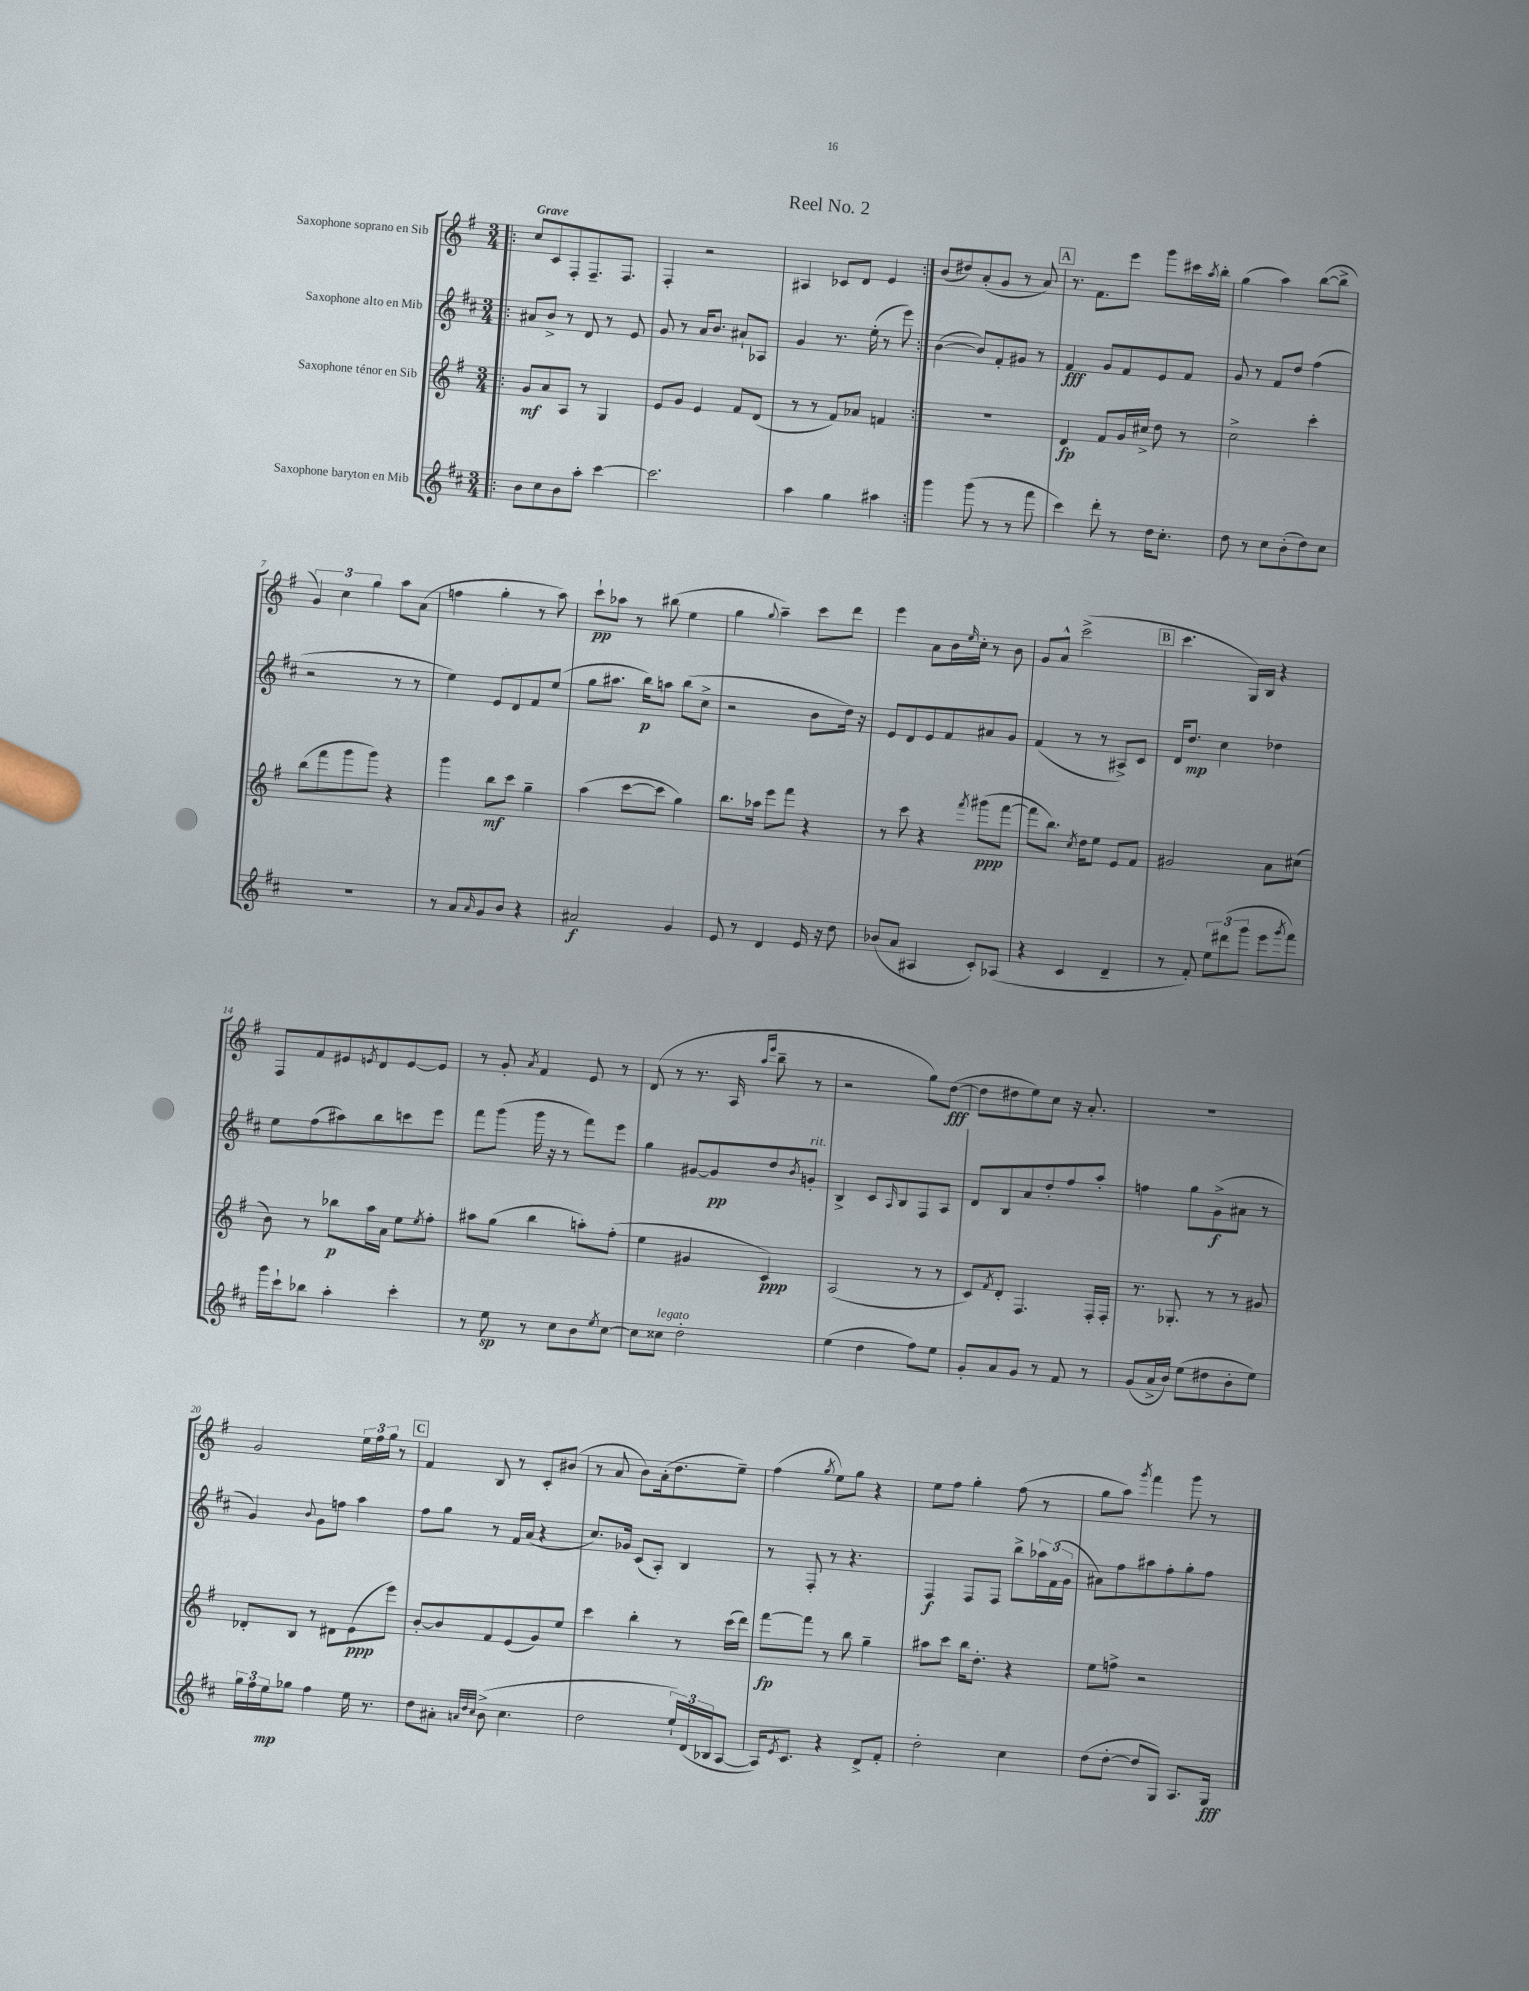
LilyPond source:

\header { title = "Reel No. 2" }
<<
\new StaffGroup <<
\new Staff = "s0" \with { instrumentName = "Saxophone soprano en Sib" } {
    \clef treble \key g \major \numericTimeSignature \time 3/4 \tempo "Grave"
    \repeat volta 2 { \bar ".|:" c''8 c'8 fis8-. fis8.-- fis8. |
    fis4-. r2 |
    ais4 ces'8 d'8 e'4 | }
    b'8( dis''8) a'8-.( g'8 r8 a'8) |
    \mark \markup { \box "A" } r8. fis'8. e'''8 g'''8 cis'''16 \acciaccatura { a''8 } b''16-. |
    g''4( a''4) b''8~( b''8-> |
    \tuplet 3/2 { g'4) c''4 g''4 } a''8 a'8( |
    f''4 g''4-. r8 a''8) |
    c'''8-!\pp aes''8 r8 bis''8( e''4 |
    g''4 \appoggiatura { g''8 } a''4--) c'''8 d'''8 |
    e'''4 a'8 b'16 \grace { e''16 } c''16-. r8 b'8 |
    g'8 a'8-^ c'''2->( |
    \mark \markup { \box "B" } c'''4. g16) b16 r4 |
    fis8 fis'8 eis'8 \acciaccatura { e'8 } d'8 e'8~ e'8 |
    r8 g'8-. \acciaccatura { a'8 } fis'4 e'8 r8 |
    d'8( r8 r8. a16 \grace { a''16 e'''16 } b''8-- r8 |
    r2 g''8) d''8~\fff( |
    d''8 dis''8 e''8) c''8 r16 a'8.-. |
    R2. |
    g'2 \tuplet 3/2 { e''16 fis''16 g''16 } r8 |
    \mark \markup { \box "C" } fis'4 b8 r8 c'8-. bis'8( |
    r8 a'8 b'8) a'16-.( d''8. e''8--) |
    fis''4( \acciaccatura { g''8 } e''8) g''8 r4 |
    e''8 fis''8 g''4-. fis''8( r8 |
    g''8 a''8) \acciaccatura { g'''8 } fis'''4 g'''8 r8 \bar "|." |
}
\new Staff = "s1" \with { instrumentName = "Saxophone alto en Mib" } {
    \clef treble \key d \major \numericTimeSignature \time 3/4
    \repeat volta 2 { \bar ".|:" ais'8 b'8-> r8 d'8 r8 e'8 |
    g'8 r8 a'16 b'8. ais'8-! aes8 |
    g'4 r8. e''16-.( r8 e'''8) | }
    b'4~( b'8) fis'8-. gis'8 r8 |
    \mark \markup { \box "A" } fis'4\fff g'8 fis'8 e'8 fis'8 |
    g'8 r8 fis'8 d''8 fis''4( |
    r2 r8 r8 |
    e''4) e'8 d'8 fis'8 e''8( |
    g''8 ais''8. b''16\p) a''8 b''8( cis''8-> |
    r2 b'8 d''16) r16 |
    e'8 d'8 e'8 fis'8 ais'8 g'8 |
    fis'4( r8 r8 ais8->) cis'8 |
    \mark \markup { \box "B" } d'16 d''8.\mp cis''4 des''4 |
    e''8 fis''8( ais''8) b''8 c'''8 e'''8 |
    fis'''8 g'''8( g'''16 r16 r8 fis'''8) e'''8 |
    g''4 gis'8~ gis'8\pp d''8 \acciaccatura { b'8 } g'8-.^\markup { \italic "rit." } |
    b4-> cis'8 \grace { a16 } b8 fis8 a8 |
    d'8 b8 a'8 d''8-. fis''8 a''8-. |
    f''4 g''8 g'8->\f( ais'8 r8 |
    g'4) \appoggiatura { b'8 } g'8 f''8 a''4 |
    \mark \markup { \box "C" } fis''8 g''8 r8 fis'16 a'16( r4 |
    cis''8.) ges'16 cis'8( a8-.) b4 |
    r8 fis8-. r8 r4. |
    fis4\f fis8 fis8 b''8-> \tuplet 3/2 { aes''16 fis'16( g'16 } |
    ais'8) fis''8 ais''8 fis''8-. g''8-. fis''8 \bar "|." |
}
\new Staff = "s2" \with { instrumentName = "Saxophone ténor en Sib" } {
    \clef treble \key g \major \numericTimeSignature \time 3/4
    \repeat volta 2 { \bar ".|:" g'8\mf a'8 a8 r8 g4 |
    e'8 g'8 e'4 fis'8 d'8( |
    r8 r8 fis'8) aes'8 f'4 | }
    R2. |
    \mark \markup { \box "A" } d'4\fp fis'8 g'16 cis''16-> d''8 r8 |
    c''2-> c'''4-. |
    b''8( fis'''8 g'''8 g'''8) r4 |
    g'''4 b''8\mf c'''8 g''4-- |
    a''4( c'''8~ c'''8 g''4) |
    b''8. aes''16 e'''8 fis'''8 r4 |
    r8 c'''8 r4 \acciaccatura { fis'''8 } gis'''8\ppp( fis'''8~ |
    fis'''8 b''8.) \acciaccatura { c''8 } d''16 e''8 e'8 fis'8 |
    \mark \markup { \box "B" } gis'2 a'8 cis''8( |
    b'8) r8 bes''8\p a''16 a'16 e''8 \acciaccatura { e''8 } fis''8-. |
    ais''8 g''8( b''4 a''8-.) fis''8-.( |
    e''4 gis'4 c'4\ppp) |
    a2( r8 r8 |
    c'8) \acciaccatura { fis'8 } d'8-. fis4. fis16-. fis16-. |
    r8. ges8.-. r8 r8 gis'8 |
    des'8-. b8 r8 dis'8 e'8\ppp( e'''8) |
    \mark \markup { \box "C" } b'8~-. b'8 fis'8 e'8( g'8) e''8 |
    c'''4 b''4-. r8 c'''16( d'''16) |
    fis'''8~\fp fis'''8 r8 b''8 g''4-- |
    ais''8 c'''8 b''16 d''8.-. r4 |
    e''8 f''8-> r2 \bar "|." |
}
\new Staff = "s3" \with { instrumentName = "Saxophone baryton en Mib" } {
    \clef treble \key d \major \numericTimeSignature \time 3/4
    \repeat volta 2 { \bar ".|:" b'8 cis''8 b'8 a''8-. cis'''4~ |
    cis'''2. |
    a''4 g''4 ais''4 | }
    g'''4 g'''8( r8 r8 fis'''8 |
    \mark \markup { \box "A" } cis'''4) d'''8-. r8 d''16 cis''8.-. |
    d''8 r8 cis''8 b'8-.( d''8) cis''8 |
    R2. |
    r8 a'8 \grace { a'16 } g'8 b'8 r4 |
    ais'2\f g'4 |
    e'8 r8 d'4 e'16 r16 d''8 |
    bes'8( a'8 ais4 cis'8-.) aes8( |
    r4 cis'4 d'4-- |
    \mark \markup { \box "B" } r8 fis'8-.) \tuplet 3/2 { e''8 dis'''8( g'''8 } e'''8 \acciaccatura { g'''8 } fis'''8) |
    g'''16 cis'''16-! bes''8 a''4-. cis'''4-. |
    r8 e''8\sp r8 cis''8 b'8 \acciaccatura { e''8 } cis''8~ |
    cis''8 cisis''8^\markup { \italic "legato" } d''2-. |
    e''4( d''4 fis''8) e''8 |
    g'8-. a'8 g'8 r8 fis'8 r8 |
    g'8( a'16-> b'16) e''8( dis''8 b'8-. e''8) |
    \tuplet 3/2 { g''16 fis''16 e''16\mp } ges''8 fis''4 e''16 r8. |
    \mark \markup { \box "C" } d''8 ais'8-. \grace { a'32 d''32 cis''32 } b'8->( cis''4. |
    d''2 \tuplet 3/2 { e''16-!) d'16( bes16 } a8~ |
    a16) \acciaccatura { e'8 } cis'8. r4 d'8-> fis'8-. |
    d''2-. cis''4 |
    d''8( d''8~-. d''8 g8) a8. g16\fff \bar "|." |
}
>>
>>
